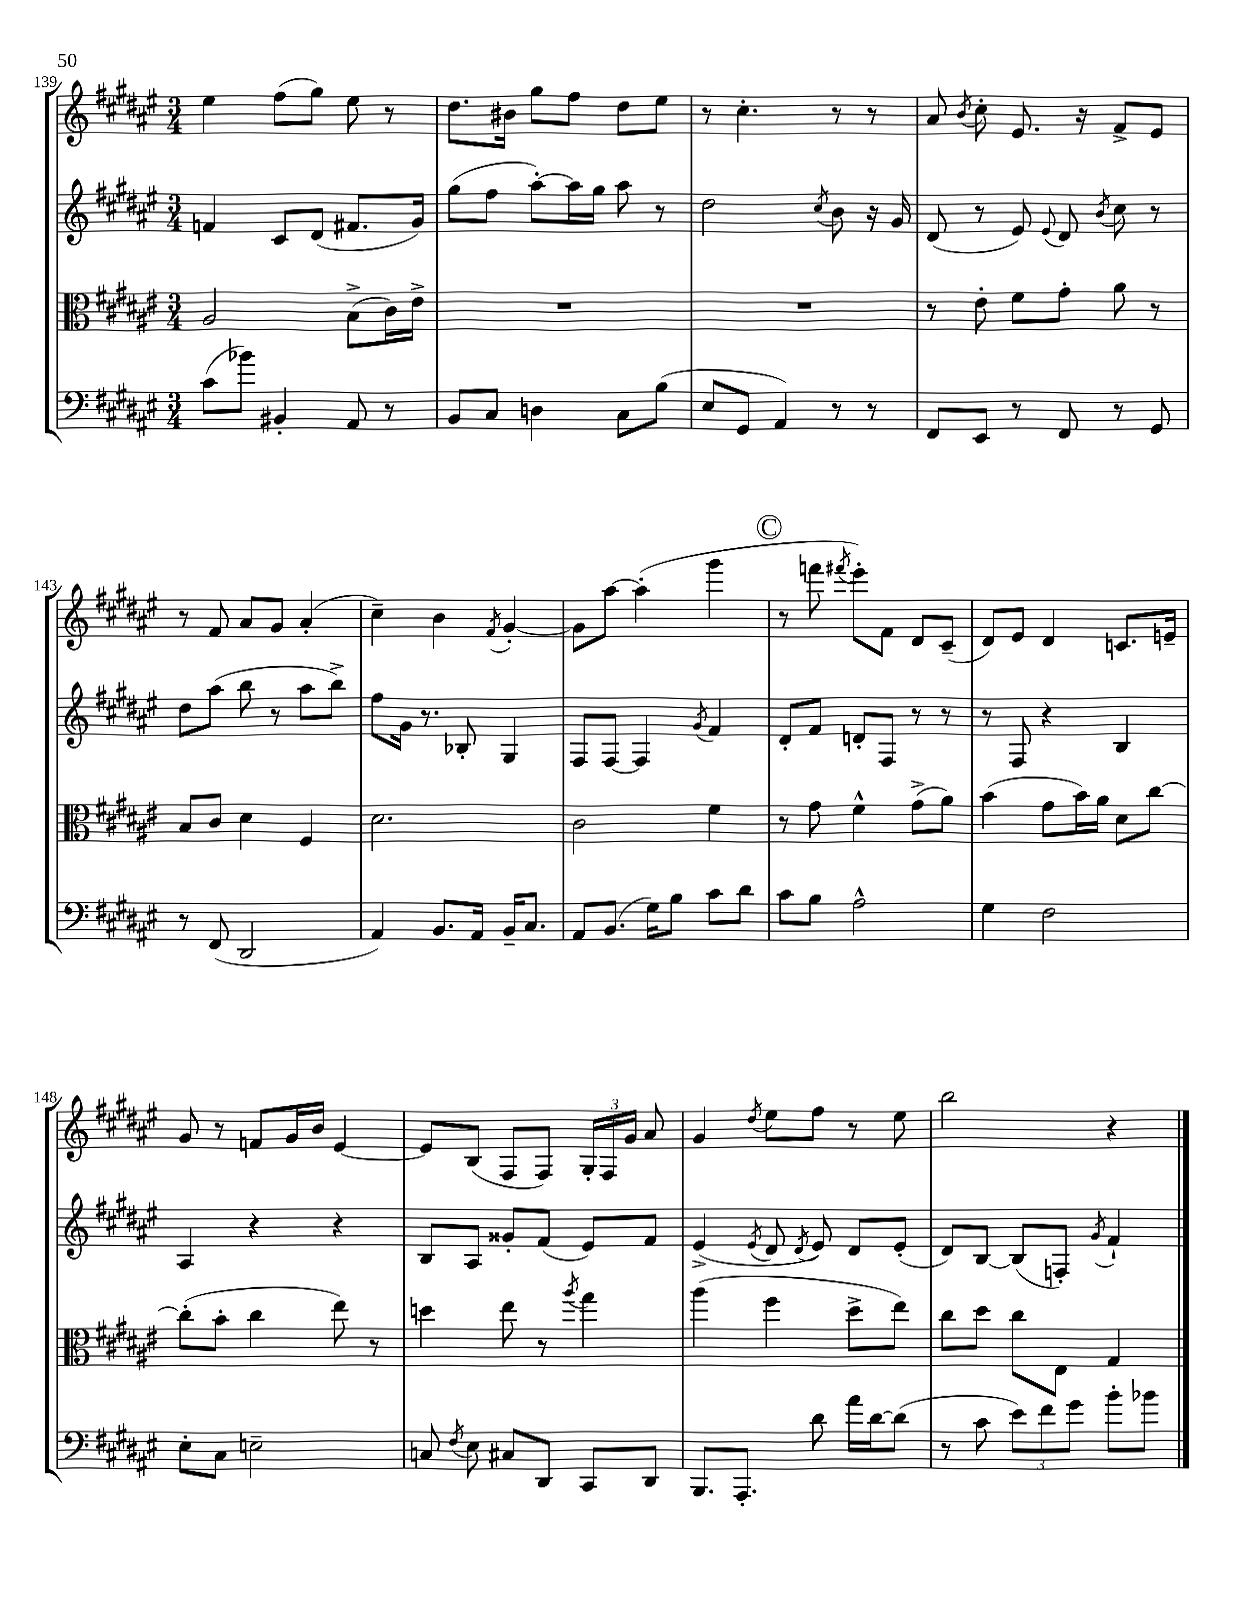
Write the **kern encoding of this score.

**kern	**kern	**kern	**kern
*staff4	*staff3	*staff2	*staff1
*clefF4	*clefC3	*clefG2	*clefG2
*k[f#c#g#d#a#e#]	*k[f#c#g#d#a#e#]	*k[f#c#g#d#a#e#]	*k[f#c#g#d#a#e#]
*M3/4	*M3/4	*M3/4	*M3/4
(8c#	2A#	4f	4ee#
8b-)	.	.	.
4BB#'	.	8c#	(8ff#
.	.	(8d#	8gg#)
8AA#	(8B^	8.f#	8ee#
8r	16c#)	.	8r
.	16e#^	16g#)	.
=	=	=	=
8BB	2.r	(8gg#	8.dd#
8C#	.	8ff#	.
.	.	.	16b#
4D	.	[8aa#')	8gg#
.	.	16aa#]	8ff#
.	.	16gg#	.
8C#	.	8aa#	8dd#
(8B	.	8r	8ee#
=	=	=	=
8E#	2.r	2dd#	8r
8GG#	.	.	4.cc#'
4AA#)	.	.	.
.	.	8qcc#	.
8r	.	8b	8r
8r	.	16r	8r
.	.	16g#	.
=	=	=	=
8FF#	8r	(8d#	8a#
.	.	.	8qb
8EE#	8e#'	8r	8cc#'
8r	8f#	8e#)	8.e#
.	.	8qqe#	.
8FF#	8g#'	8d#	.
.	.	.	16r
.	.	8qb	.
8r	8a#	8cc#	8f#^
8GG#	8r	8r	8e#
=	=	=	=
8r	8B	8dd#	8r
(8FF#	8c#	(8aa#	8f#
2DD#	4d#	8bb	8a#
.	.	8r	8g#
.	4F#	8aa#	(4a#'
.	.	8bb^)	.
=	=	=	=
4AA#)	2.d#	8ff#	4cc#~)
.	.	16g#	.
.	.	8.r	.
8.BB	.	.	4b
.	.	8B-'	.
16AA#	.	.	.
.	.	.	8qf#
16BB~	.	4G#	[4g#'
8.C#	.	.	.
=	=	=	=
8AA#	2c#	8F#	8g#]
(8.BB	.	[8F#	[8aa#
.	.	4F#]	(4aa#']
16G#)	.	.	.
8B	.	.	.
.	.	8qg#	.
8c#	4f#	4f#	4ggg#
8d#	.	.	.
=	=	=	=
8c#	8r	8d#'	8r
8B	8g#	8f#	8fff
.	.	.	8qfff#
2A#^^	4f#^^	8d'	8eee#')
.	.	8F#	8f#
.	(8g#^	8r	8d#
.	8a#)	8r	(8c#~
=	=	=	=
4G#	(4b	8r	8d#)
.	.	8F#	8e#
2F#	8g#	4r	4d#
.	16b)	.	.
.	16a#	.	.
.	8d#	4B	8.c
.	[8cc#	.	.
.	.	.	16e~
=	=	=	=
8E#'	(8cc#']	4A#	8g#
8C#	8b'	.	8r
2E~	4cc#	4r	8f
.	.	.	16g#
.	.	.	16b
.	8ee#)	4r	[4e#
.	8r	.	.
=	=	=	=
8C	4dd	8B	8e#]
8qF#	.	.	.
8E#	.	8A#	(8B
8C#	8ee#	8g##'	8F#
8DD#	8r	(8f#	8F#)
.	8qaa#	.	.
8CC#	4gg#	8e#)	24G#'
.	.	.	24F#
.	.	.	24g#
8DD#	.	8f#	8a#
=	=	=	=
8.BBB	(4aa#	(4e#^	4g#
8.AAA#'	.	.	.
.	.	8qe#	8qdd#
.	4ff#	8d#	8ee#
.	.	8qd#	.
8d#	.	8e#)	8ff#
16a#	8dd#^	8d#	8r
[16d#	.	.	.
(8d#]	8ee#)	(8e#'	8ee#
=	=	=	=
8r	8cc#	8d#)	2bb
8c#	8dd#	[8B	.
12e#)	8cc#	(8B]	.
12f#	.	.	.
.	8E#	8F')	.
12g#	.	.	.
.	.	8qg#	.
8b'	4G#	4f#`	4r
8b-	.	.	.
==	==	==	==
*-	*-	*-	*-
